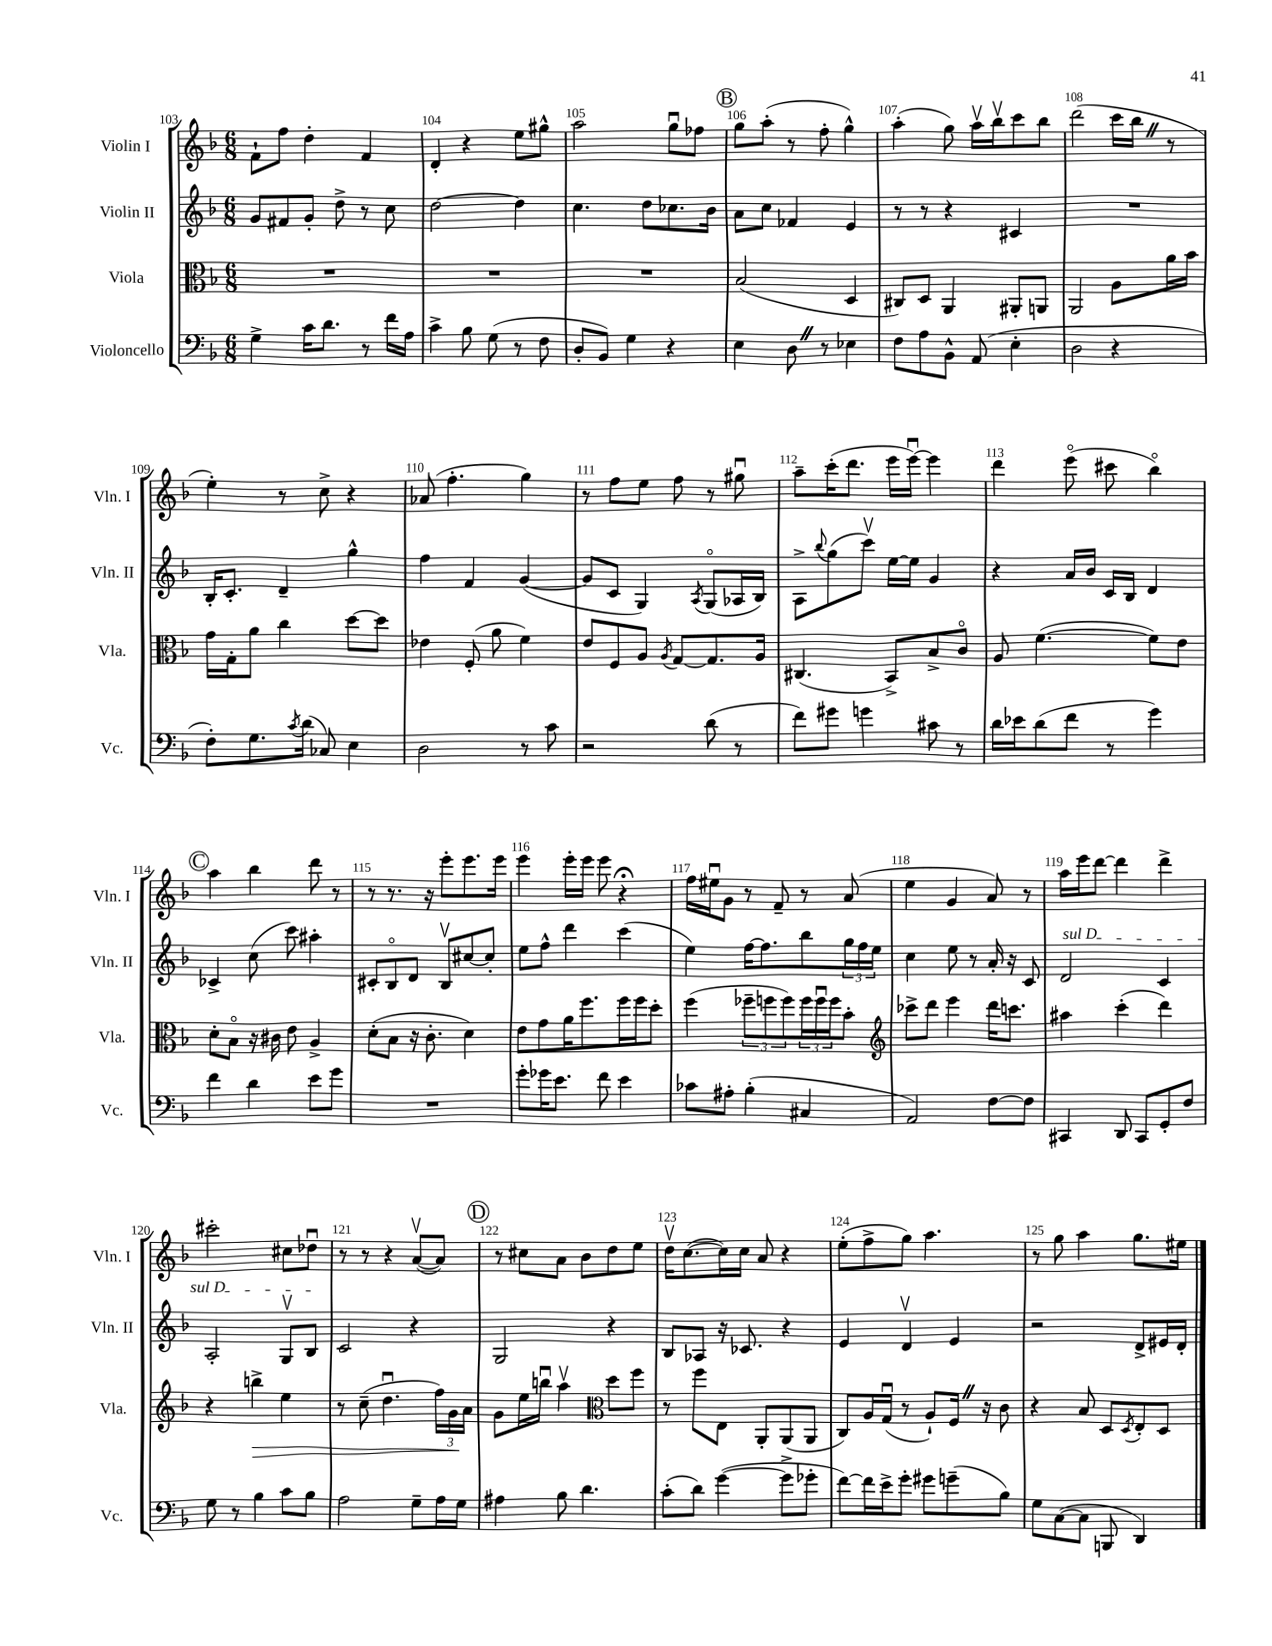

**kern	**kern	**dynam	**kern	**kern
*part4	*part3	*part3	*part2	*part1
*staff4	*staff3	*staff3	*staff2	*staff1
*I"Violoncello	*I"Viola	*	*I"Violin II	*I"Violin I
*I'Vc.	*I'Vla.	*	*I'Vln. II	*I'Vln. I
*clefF4	*clefC3	*	*clefG2	*clefG2
*k[b-]	*k[b-]	*	*k[b-]	*k[b-]
*M6/8	*M6/8	*	*M6/8	*M6/8
=103	=103	=103	=103	=103
4G^\	2.r	.	8g/L	8f`\L
.	.	.	8f#X/	8ff\J
16c\KL	.	.	8g'/J	4dd'\
8.d\J	.	.	.	.
.	.	.	8dd^\	.
8r	.	.	8r	4f/
16f\LL	.	.	8cc\	.
16A\JJ	.	.	.	.
=104	=104	=104	=104	=104
4c^\	2.r	.	[2dd\	4d'/
8B-\	.	.	.	4r
(8G\	.	.	.	.
8r	.	.	4dd\]	8ee\L
8F\	.	.	.	8gg#X^^\J
=105	=105	=105	=105	=105
8D'/L	2.r	.	4.cc\	2aa\
8BB-/J)	.	.	.	.
4G\	.	.	.	.
.	.	.	8dd\L	.
4r	.	.	8.cc-X\	8ggu\L
.	.	.	.	8ff-X\J
.	.	.	16b-\Jk	.
!!LO:REH:place=s1:t=B
=106	=106	=106	=106	=106
4E\	(2B-/	.	8a\L	8gg\L
.	.	.	8cc\J	(8aa'\J
8DZ\	.	.	4f-X/	8r
8r	.	.	.	8ff'\
4E-X\	4D/	.	4e/	4gg^^\)
=107	=107	=107	=107	=107
8F\L	8C#X/L)	.	8r	(4aa'\
8A\	8D/J	.	8r	.
8BB-^^\J	4AA/	.	4r	8gg\)
(8AA/	.	.	.	16aav\LL
.	.	.	.	16bb-v\J
4E'\	8AA#X'/L	.	4c#X/	8ccc\
.	8AAn/J	.	.	8bb-\J
=108	=108	=108	=108	=108
2D\	2AA/	.	2.r	(2ddd\
4r	8A\L	.	.	16ccc\LL
.	.	.	.	16bb-Z\JJ
.	16a\L	.	.	8r
.	16b-\JJ	.	.	.
!!LO:LB:g=z
=109	=109	=109	=109	=109
8F'\L)	16g\LL	.	16B-'/KL	4ee'\)
.	16G'\J	.	8.c'/J	.
8.G\	8a\J	.	.	.
.	4cc\	.	4d~/	8r
8qc/	.	.	.	.
(16d\Jk	.	.	.	.
8C-X/)	.	.	.	8cc^\
4E\	[8dd\L	.	4gg^^\	4r
.	8dd\J]	.	.	.
=110	=110	=110	=110	=110
2D\	4e-X\	.	4ff\	(8a-X/
.	.	.	.	4.ff'\
.	(8F'/	.	4f/	.
.	8a\	.	.	.
8r	4f\)	.	([4g/	4gg\)
8c\	.	.	.	.
=111	=111	=111	=111	=111
2r	8e/L	.	8g/L]	8r
.	8F/	.	8c/J	8ff\L
.	8A/J	.	4G/)	8ee\J
.	8qA/	.	.	.
.	[8G/L	.	.	8ff\
.	.	.	8qA/	.
(8d\	8.G/]	.	(8G/L	8r
8r	.	.	16A-X/L	8gg#Xu\
.	16A/Jk	.	16B-/JJ)	.
=112	=112	=112	=112	=112
8f\L)	(4.C#X/	.	8A^\L	8aa~\L
.	.	.	8qqbb-/	.
8g#X\J	.	.	(8gg\	(16ccc'\K
.	.	.	.	8.ddd\J
4gn\	.	.	8cccv\J)	.
.	8BB-^/L)	.	[16ee\LL	16eee\LL
.	.	.	16ee\JJ]	[16eeeu\JJ)
8c#X\	8B-^/	.	4g/	4eee\]
8r	8c/J	.	.	.
=113	=113	=113	=113	=113
16d\LL	8A/	.	4r	4ddd\
16e-X\J	.	.	.	.
(8d\	([4.f\	.	.	.
8f\J	.	.	16a/LL	(8eee\
.	.	.	16b-/JJ	.
8r	.	.	16c/LL	8ccc#X\
.	.	.	16B-/JJ	.
4g\)	8f\L])	.	4d/	4bb-\)
.	8e\J	.	.	.
!!LO:LB:g=z
!!LO:REH:place=s1:t=C
=114	=114	=114	=114	=114
4f\	8d'\L	.	4c-X^/	4aa\
.	8B-\J	.	.	.
4d\	16r	.	(8cc\	4bb-\
.	16c#X\	.	.	.
.	8e\	.	8ccc\)	.
8e\L	4A^/	.	4aa#X'\	8ddd\
8g\J	.	.	.	8r
=115	=115	=115	=115	=115
2.r	(8d'\L	.	8c#X'/L	8r
.	8B-\J	.	8B-/	8.r
.	16r	.	8d/J	.
.	8.c'\	.	.	16r
.	.	.	8B-v/L	8eee'\L
.	4d\)	.	[8cc#X/	8.eee\
.	.	.	8cc#'/J]	.
.	.	.	.	16eee\Jk
=116	=116	=116	=116	=116
8g'\L	8e\L	.	8ee\L	4eee\
16g-X\K	8g\	.	8ff^^\J	.
8.e\J	.	.	.	.
.	16a\K	.	4ddd\	16eee'\LL
.	8.ff\	.	.	16eee\JJ
8f\	.	.	.	8eee\
4e\	16ff\L	.	(4ccc\	4r;<
.	16ff\J	.	.	.
.	8dd'\J	.	.	.
=117	=117	=117	=117	=117
8c-X\L	(4ff\	.	4ee\)	16ff\LL
.	.	.	.	16ee#Xu\J
8A#X'\J	.	.	.	8g\J
(4B-'\	12ff-X~\L	.	[16ff\KL	8r
.	.	.	8.ff\]	.
.	12ffn\	.	.	.
.	.	.	.	8f~/
.	12ff\)	.	.	.
4C#X/	24ff\L	.	8bb-\	8r
.	24ffu\	.	.	.
.	24ff\J	.	.	.
.	8b-'\J	.	24gg\L	(8a/
.	.	.	24ff\	.
.	.	.	24ee\JJ	.
=118	=118	=118	=118	=118
*	*clefG2	*	*	*
2AA/)	8ccc-X^\L	.	4cc\	4ee\
.	8ddd\J	.	.	.
.	4eee\	.	8ee\	4g/
.	.	.	8r	.
[8F\L	16ddd\KL	.	16a'/	8a/)
.	8.cccn\J	.	16r	.
8F\J]	.	.	8c/	8r
=119	=119	=119	=119	=119
!	!	!	!LO:TX:a:i:t=sul D	!
4CC#X/	4aa#X\	.	2d/	16aa\LL
.	.	.	.	16eee\J
.	.	.	.	[8ddd\J
8DD/	(4ccc'\	.	.	4ddd\]
8CC#/L	.	.	.	.
8GG'/	4ddd\)	.	4c/	4ddd^\
8F/J	.	.	.	.
!!LO:LB:g=z
=120	=120	=120	=120	=120
8G\	4r	.	2A'/	2ccc#X'\
8r	.	.	.	.
!	!	!LO:HP:b	!	!
4B-\	4bbn^\	>	.	.
8c\L	4ee\	.	8Gv/L	8cc#X\L
8B-\J	.	.	8B-/J	8dd-Xu\J
=121	=121	=121	=121	=121
2A\	8r	.	2c/	8r
.	(8cc~\	.	.	8r
.	4.ddu\	.	.	4r
8G~\L	.	.	4r	([8av/L
16A\L	24ff\LL)	.	.	8a/J])
.	24g\	.	.	.
16G\JJ	.	.	.	.
.	24a\JJ	]	.	.
!!LO:REH:place=s1:t=D
=122	=122	=122	=122	=122
4A#X\	8g\L	.	2G/	8r
.	16ee\L	.	.	8cc#X\L
.	16bbnu\JJ	.	.	.
8B-\	4aav\	.	.	8a\J
4.d\	.	.	.	8b-\L
*	*clefC3	*	*	*
.	8dd\L	.	4r	8dd\
.	8ff\J	.	.	8ee\J
=123	=123	=123	=123	=123
(8c'\L	8r	.	8B-/L	16ddv\KL
.	.	.	.	([8.cc\
8d\J)	8ff\L	.	8A-X/J	.
([4g\	8E\J	.	16r	16cc\L])
.	.	.	8.c-X/	16cc\JJ
.	8AA'/L	.	.	8a/
8g^\L]	(8AA/	.	4r	4r
8g-X'\J	8AA/J	.	.	.
=124	=124	=124	=124	=124
[8f\L)	8C/L)	.	4e/	(8ee'\L
16f\L]	16A/L	.	.	8ff^\
16e^\J	(16Gu/JJ	.	.	.
8g'\J	8r	.	4dv/	8gg\J)
8g#X\L	8A`/L)	.	.	4.aa\
(8gn~\	16FZ/Jk	.	4e/	.
.	16r	.	.	.
8B-\J)	8c\	.	.	.
=125	=125	=125	=125	=125
8G\L	4r	.	2r	8r
([8C\	.	.	.	8gg\
8C\J]	8B-/	.	.	4aa\
8BBBn/	8D/L	.	.	.
.	8qD/	.	.	.
4DD/)	8E'/	.	8d^/L	8.gg\L
.	8D/J	.	16e#X/L	.
.	.	.	16d'/JJ	16ee#X\Jk
==	==	==	==	==
*-	*-	*-	*-	*-
